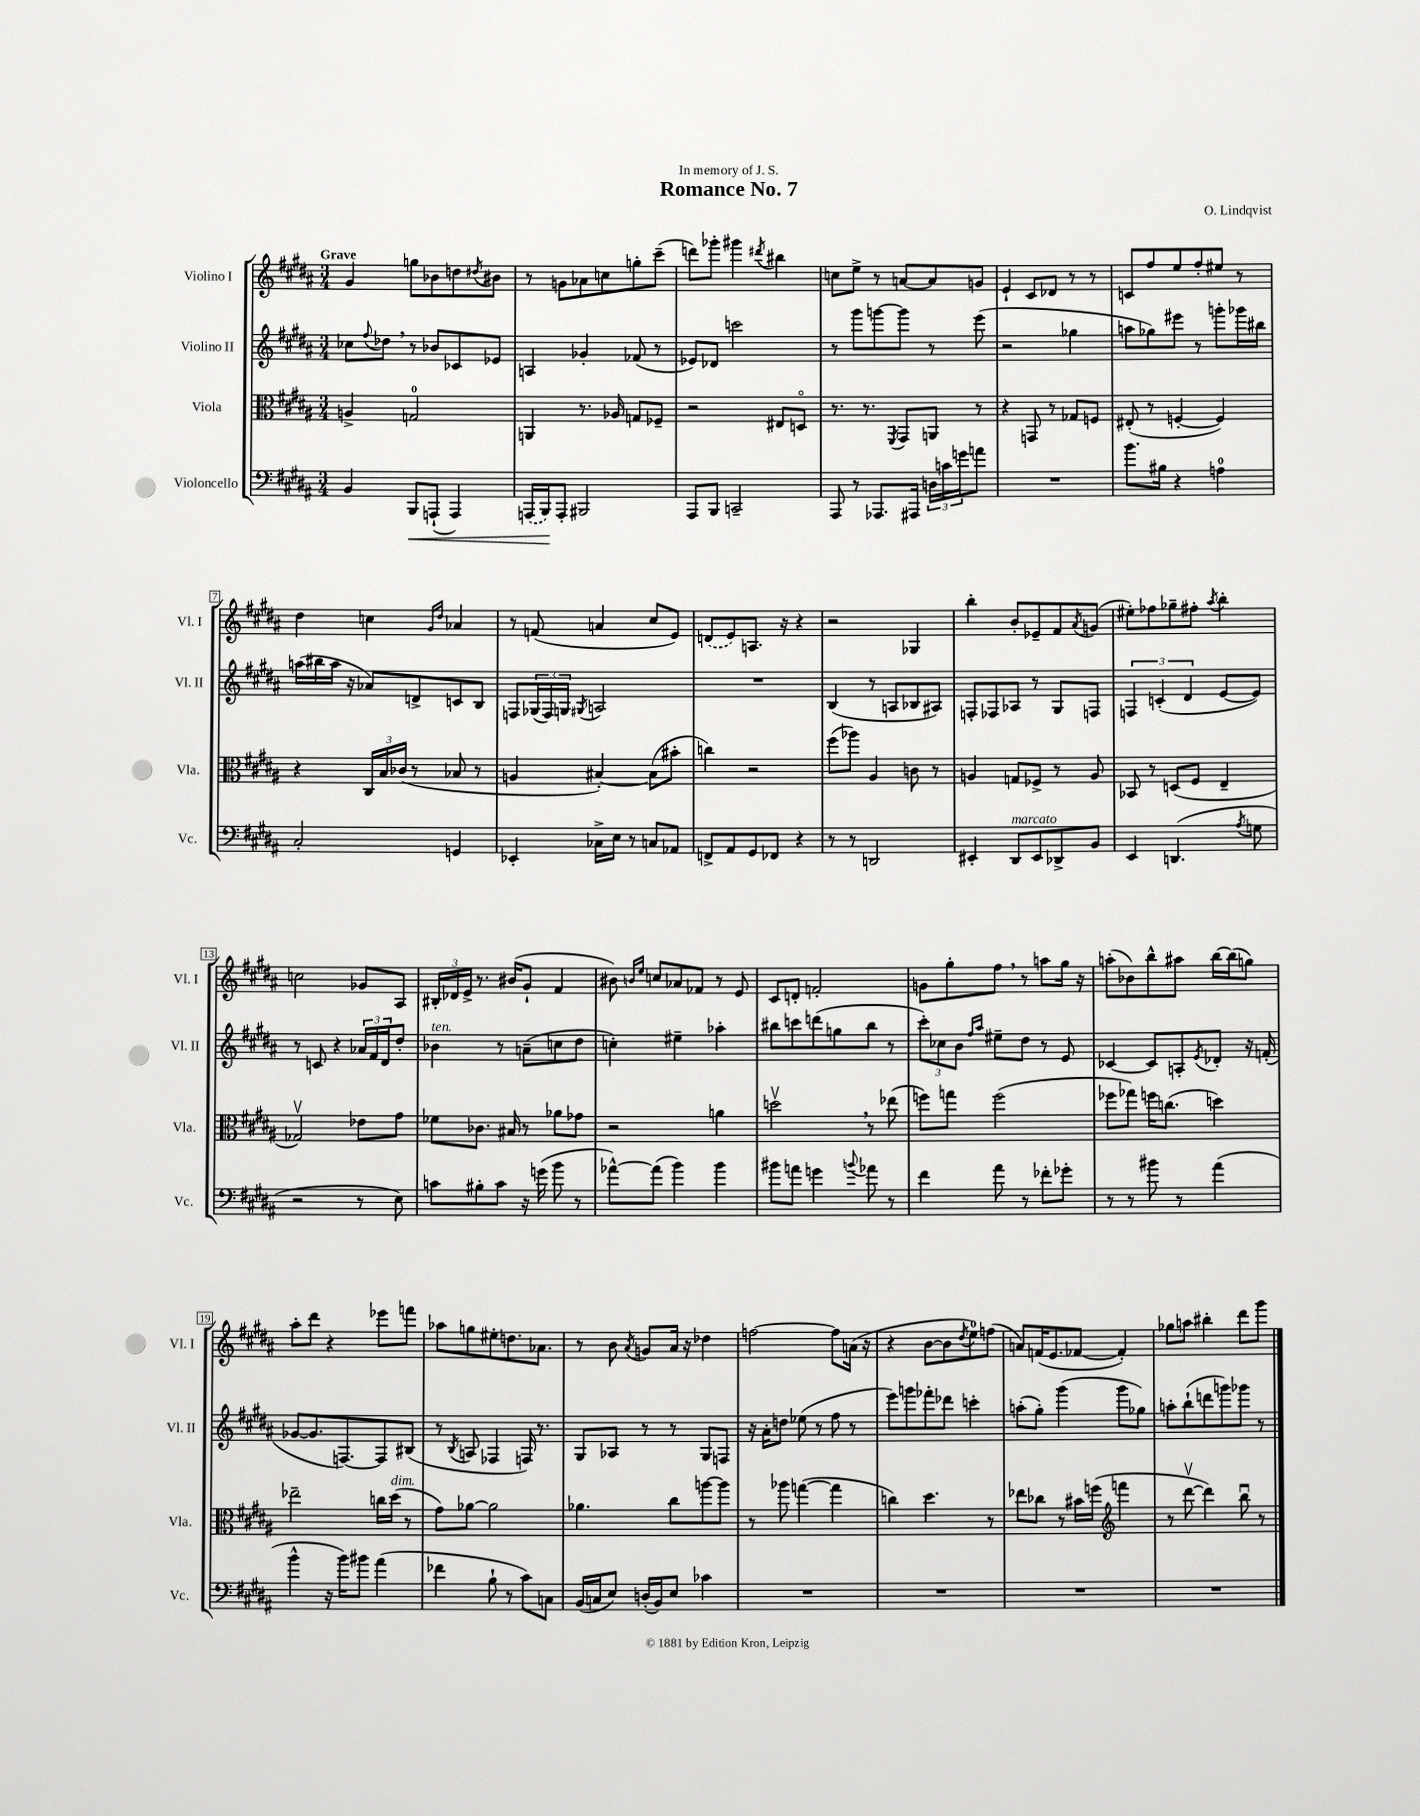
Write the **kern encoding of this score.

**kern	**dynam	**kern	**kern	**kern
*part4	*part4	*part3	*part2	*part1
*staff4	*staff4	*staff3	*staff2	*staff1
*I"Violoncello	*	*I"Viola	*I"Violino II	*I"Violino I
*I'Vc.	*	*I'Vla.	*I'Vl. II	*I'Vl. I
*clefF4	*	*clefC3	*clefG2	*clefG2
*k[f#c#g#d#a#]	*	*k[f#c#g#d#a#]	*k[f#c#g#d#a#]	*k[f#c#g#d#a#]
*M3/4	*	*M3/4	*M3/4	*M3/4
=1	=1	=1	=1	=1
!	!	!	!	!LO:TX:a:B:t=Grave
4BB/	.	4An^/	8cc-X\L	4g#/
.	.	.	8qqff#/	.
.	.	.	8dd-X,\J	.
!	!LO:HP:b	!	!	!
8BBB/L	<	2Gn/	8r	8ggn\L
(8AAAn`/J	.	.	8b-X/L	8b-X\
4AAA/)	.	.	8c-X/	8ddn\
.	.	.	.	8qdd#X/
.	.	.	8e-X/J	8b#X\J
=2	=2	=2	=2	=2
(16AAAn/LL	.	4AAn/	4An/	8r
16BBB/J)	.	.	.	.
8AAA'/J	[	.	.	8gn\L
2BBB#X/	.	8.r	4g-X'/	8a-X\
.	.	.	.	8ccn\
.	.	16A-X/	.	.
.	.	8Gn/L	(8f-X/	8ggn'\
.	.	8F-X~/J	8r	(8ccc#~\J
=3	=3	=3	=3	=3
8AAA#/L	.	2r	8e-X/L)	8dddn\L)
8BBB/J	.	.	8d-X/J	8ggg-X'\J
2CCn~/	.	.	2cccn\	4ggg#X\
.	.	.	.	8qddd#X/
.	.	8E#X/L	.	4bb#X\
.	.	8Dn/J	.	.
=4	=4	=4	=4	=4
8AAA#/	.	8.r	8r	8ccn\L
8r	.	.	8ggg#\L	8ee^\J
.	.	8.r	.	.
8.AAA-X/L	.	.	[8gggn\	8r
.	.	8qFF#/	.	.
.	.	8GG#/L	8ggg\J]	[8an/L
16AAA#X/Jk	.	.	.	.
24Dn\LL	.	8AAn/J	8r	8a/]
24cn\	.	.	.	.
24gn\J	.	.	.	.
8an\J	.	8r	(8eee\	8gn/J
=5	=5	=5	=5	=5
2.r	.	4r	2r	4e`/
.	.	8GGn/	.	8c#/L
.	.	8r	.	8d-X/J
.	.	8G-X/L	4gg-X\	8r
.	.	8Fn/J	.	8r
=6	=6	=6	=6	=6
8.b\L	.	(8E#X'/	8aan\L	8cn/L
.	.	8r	8gg-X\)	8ff#/
16B#X\Jk	.	.	.	.
4r	.	[4Fn'/	8eee#X\J	8ee/
.	.	.	8r	8ff#'/
4An\	.	4F/])	8gggn'\L	8ee#X/J
.	.	.	16ggg-X\L	8r
.	.	.	16bb#X\JJ	.
!!LO:LB:g=z
=7	=7	=7	=7	=7
2C#'/	.	4r	(16aan\LL	4dd#\
.	.	.	16bb#X\	.
.	.	.	16aa\JJ	.
.	.	.	16r	.
.	.	24C#/LL	8a-X/L)	4ccn\
.	.	24B/	.	.
.	.	(24c-X/JJ	.	.
.	.	8r	8dn^/	.
.	.	.	.	16qqg#/LL
.	.	.	.	16qqdd#/JJ
4GGn/	.	8B-X/	8cn/	4a-X/
.	.	8r	8B/J	.
=8	=8	=8	=8	=8
4EE-X'/	.	4An/	8Fn/L	8r
.	.	.	(24G-X/L	(8fn/
.	.	.	24F/)	.
.	.	.	24Gn/JJ	.
.	.	.	8qG#X/	.
16C-X^\LL	.	[4B#X'/)	2An/	4an/
16E\JJ	.	.	.	.
8r	.	.	.	.
8Cn/L	.	(8B#\L]	.	8cc#/L
8AA-X/J	.	8b#X'\J	.	8e/J)
=9	=9	=9	=9	=9
8FFn^/L	.	4ccn\)	2.r	(8dn/L
8AA#/	.	.	.	8e/)
8GG#/	.	2r	.	8.An/J
8FF-X/J	.	.	.	.
.	.	.	.	16r
4r	.	.	.	4r
=10	=10	=10	=10	=10
8r	.	(8ff#\L	(4B/	2r
8r	.	8aa-X\J)	.	.
2DDn/	.	4A#/	8r	.
.	.	.	8An/L	.
.	.	8cn\	8B-X/	4G-X/
.	.	8r	8A#X/J)	.
=11	=11	=11	=11	=11
4EE#X'/	.	4An/	8Fn'/L	4bb'\
.	.	.	8F-X/	.
!LO:TX:a:i:t=marcato	!	!	!	!
8DD#/L	.	8Gn/L	8A-X/J	8b'/L
8EE#/	.	8F-X^/J	8r	8e-X~/
8DD-X^/	.	8r	8G#/L	8f#/
.	.	.	.	8qa#/
8BB/J	.	8A/	8Fn/J	(8gn/J
=12	=12	=12	=12	=12
4EE/	.	8BB-X/	6Fn/	8ee#X'\L)
.	.	8r	.	8ff-X\
.	.	.	(6cn'/	.
(4.DDn/	.	(8Dn/L	.	8gg-X~\
.	.	.	6d#/	.
.	.	8F#/J	.	8ff#X'\J
.	.	.	.	8qaa#/
.	.	4E~/	[8e/L	4bb'\
8qA#/	.	.	.	.
8Gn\	.	.	8e/J])	.
!!LO:LB:g=z
=13	=13	=13	=13	=13
2r	.	2G-Xv/)	8r	2ccn\
.	.	.	8cn/	.
.	.	.	4r	.
8r	.	8e-X\L	24a-X/LL	8g-X/L
.	.	.	24f#/	.
.	.	.	24d#/J	.
8E\)	.	8g#\J	8dd#'/J	8A#/J
=14	=14	=14	=14	=14
!	!	!	!LO:TX:a:i:t=ten.	!
8cn\L	.	8f-X\L	4b-X\	24B#X'/LL
.	.	.	.	24d-X/
.	.	.	.	24e^/JJ
8B#X'\	.	8.c-X\J	.	8.r
8c\J	.	.	8r	.
.	.	16B#X/	.	(16b#X/KL
16r	.	8r	(8an~\L	8g#`/J
(16gn\	.	.	.	.
8b\	.	8a-X\L	8ccn\	4f#/
8r	.	8g-X\J	8dd#\J	.
=15	=15	=15	=15	=15
[8a-X^^\L)	.	2r	4ccn'\)	8b#X\)
.	.	.	.	16qqbn/LL
.	.	.	.	16qqee/JJ
(8a-\J]	.	.	.	8ccn/L
4b\)	.	.	4ee#X~\	8a-X/
.	.	.	.	8f-X/J
4b\	.	4an\	4aa-X'\	8r
.	.	.	.	8e/
=16	=16	=16	=16	=16
8b#X\L	.	2ddnv,\	8bb#X\L	8c#/L
8an\J	.	.	8cccn\	8dn'/J
4gn\	.	.	(8dddn\	2fn'/
.	.	.	8ggn\	.
8qqbn/	.	.	.	.
8a-X\	.	8r	8bb#\J	.
8r	.	(8ee-X\	8r	.
=17	=17	=17	=17	=17
4f#\	.	8ffn\L)	12ccc#'\L)	8gn\L
.	.	.	12cc-X\	.
.	.	8ggn\J	.	8gg#'\
.	.	.	12b\J	.
.	.	.	16qqff#/LL	.
.	.	.	16qqaa#/JJ	.
8a#\	.	(2ff\	8ee#X~\L	8ff#,\J
8r	.	.	8dd#\J	8r
8f-X'\L	.	.	8r	8aan\L
8g-X'\J	.	.	8e/	16gg#\Jk
.	.	.	.	16r
=18	=18	=18	=18	=18
8r	.	8ff-X\L	[4c-X/	(8aan'\L
8r	.	8gg-X\J)	.	8b-X\)
8b#X\	.	16ffn\KL	8c-/L]	8bb^^\
.	.	(8.ccn\J	.	.
8r	.	.	8An'/	8aa#X\J
.	.	.	8qe/	.
(4a#\	.	4ddn\)	8d-X'/J	[16bb\LL
.	.	.	.	(16bb\J]
.	.	.	16r	8ggn\J)
.	.	.	(16fn'/	.
!!LO:LB:g=z
=19	=19	=19	=19	=19
4b^^\	.	2ee-X~\	[8g-X/L	8aa#'\L
.	.	.	8.g-/]	8ddd#\J
16r	.	.	.	4r
16b\KL)	.	.	[8.Fn/)	.
8b#X\J	.	.	.	.
(4a#\	.	16ccn\LL	8F/]	8eee-X\L
!	!	!LO:TX:a:i:t=dim.	!	!
.	.	(16dd#\JJ	.	.
.	.	8r	(8B#X/J	8fffn\J
=20	=20	=20	=20	=20
4f-X\	.	8g#\L)	8r	8aa-X\L
.	.	.	8qB/	.
.	.	[8a-X\J	8An/	8ggn\
8B`\	.	2a-\]	4F-X/	8ee#X'\
8r	.	.	.	8.ddn\
8c#\L)	.	.	16Fn/)	.
.	.	.	8.r	8.a-X\J
8Cn\J	.	.	.	.
=21	=21	=21	=21	=21
(16BB/LL	.	4.a-X\	8G#/L	8r
16Cn/J	.	.	.	.
8E/J)	.	.	8A-X/J	8b\
.	.	.	.	8qa#/
(16Dn'/LL	.	.	8r	8gn/L
16BB/J)	.	.	.	.
8E/J	.	8cc#\L	8r	16a#/Jk
.	.	.	.	16r
4c-X\	.	[8aan\	8G#/L	4dd-X\
.	.	8aa\J]	8Fn/J	.
=22	=22	=22	=22	=22
2.r	.	8r	16r	[2ffn\
.	.	.	16a#'\KL	.
.	.	8aa-X\	8ddn\J	.
.	.	([4ggn\	(8ee-X\	.
.	.	.	8r	.
.	.	4gg\]	8ff#\	8ff\L]
.	.	.	8r	(16an\Jk
.	.	.	.	16r
=23	=23	=23	=23	=23
2.r	.	4ccn\)	8eee\L)	4r
.	.	.	8gggn\	.
.	.	4.dd#\	8fff-X'\	[8b\L
.	.	.	8ddd-X\J	8b\]
.	.	.	.	8qdd#/
.	.	.	4cccn'\	8ee\)
.	.	8r	.	(8ffn\J
=24	=24	=24	=24	=24
2.r	.	8ee-X\L	(8aan'\L	8an/L)
.	.	8cc-X\J	8gg#'\J)	(16fn/K
.	.	.	.	8.e/
.	.	8r	(4ggg#\	.
.	.	16b#X\LL	.	[8f-X/J
.	.	(16ffn\JJ	.	.
*	*	*clefG2	*	*
.	.	4fffn\	8ggg#\L	4f-'/])
.	.	.	8gg-X\J)	.
=25	=25	=25	=25	=25
2.r	.	8r	8aan'\L	8gg-X\L
.	.	[8ddd#v\	(8bb`\	8aan\J
.	.	4ddd#\])	8dddn\	4bb#X'\
.	.	.	8gggn\)	.
.	.	8bbu\	8ggg-X\J	8ddd#\L
.	.	8r	8r	8ggg#\J
==	==	==	==	==
*-	*-	*-	*-	*-
